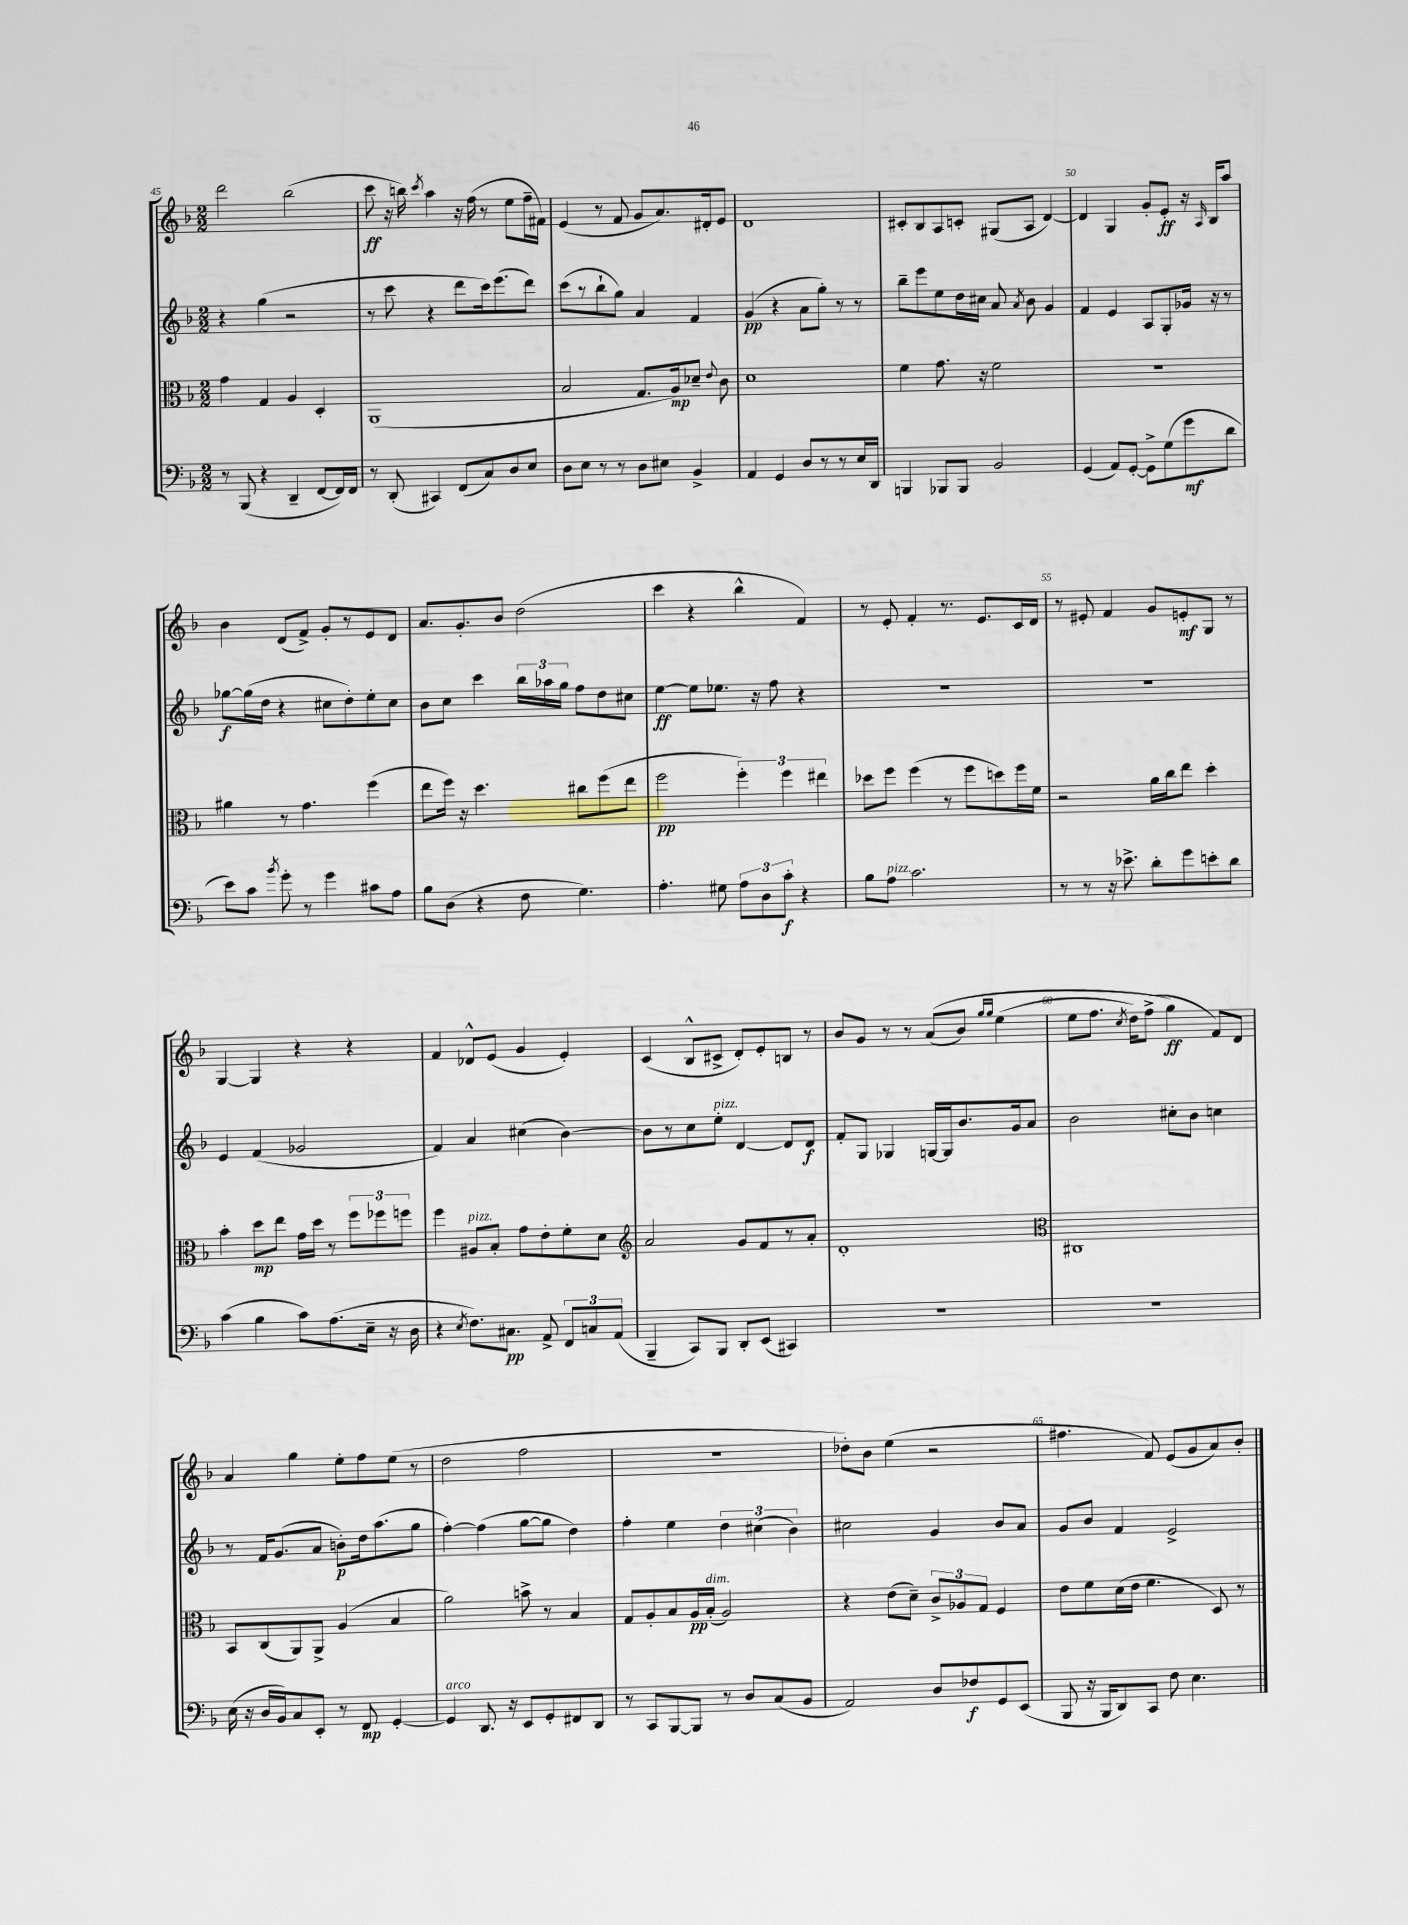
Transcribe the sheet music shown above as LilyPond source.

<<
\new StaffGroup <<
\new Staff = "s0" {
    \clef treble \key f \major \numericTimeSignature \time 2/2
    \autoBeamOff d'''2 bes''2( |
    c'''8\ff r16 b''16) \acciaccatura { c'''8 } a''4 r16 f''16( r8 e''8[ f''16-- fis'16]) |
    e'4( r8 f'8 g'8[ a'8.) dis'16-. e'8] |
    d'1 |
    cis'8[-. bes8 a8 c'8]-. gis8[( a8] d'4~) |
    d'4 g4 g'8[-. e'8]-.\ff r16 \grace { a16 } bes16[ a''8] |
    bes'4 d'8[( f'8]->) g'8[-. r8 e'8 d'8] |
    a'8.[ g'8.-. bes'8] d''2( |
    c'''4 r4 bes''4-^ f'4) |
    r8 e'8-. f'4-. r8. e'8.[ c'16 d'16] |
    r8 eis'8-. f'4 g'8[ e'8-.\mf g8] r8 |
    g4~ g4 r4 r4 |
    f'4 des'8[-^ e'8]( g'4 e'4-.) |
    c'4( bes8[-^ cis'8]-> d'8[-.) e'8-. b8] r8 |
    bes'8[ g'8] r8 r8 a'8[(\( bes'8]) \grace { g''16[ g''16] } e''4( |
    e''8[ f''8.] \acciaccatura { c''8 } d''16[) f''8]->( g''4\ff\) f'8[) d'8] |
    a'4 g''4 e''8[-. f''8 e''8]( r8 |
    d''2 f''2 |
    R1 |
    des''8[-.) bes'8] e''4( r2 |
    fis''4. f'8) e'8[( g'8 a'8) bes'8]-. \bar "|." |
}
\new Staff = "s1" {
    \clef treble \key f \major \numericTimeSignature \time 2/2
    \autoBeamOff r4 g''4( r2 |
    r8 c'''8 r4 d'''8[ c'''16) e'''8.( d'''8]) |
    c'''8[( r8 bes''8-! g''8]) a'4 f'4 |
    g'4\pp( r4 a'8[ g''8]-.) r8 r8 |
    bes''8[-- e'''8 e''8 d''16 cis''16] a'8 \acciaccatura { a'8 } bes'8 g'4 |
    f'4 e'4 a8[ g8-. ges'16] r16 r8 |
    ges''8[~\f ges''16( d''16] r4 cis''8[ d''8-.) e''8-. cis''8] |
    bes'8[ c''8] c'''4 \tuplet 3/2 { bes''16[ aes''16 g''16] } f''8[ d''8 cis''8] |
    e''4~\ff e''8[ ees''8.] r16 f''8 r4 |
    R1 |
    R1 |
    e'4 f'4( ges'2 |
    f'4) a'4 cis''4( bes'4~) |
    bes'8[ r8 c''8 e''8]-.^\markup { \italic "pizz." } d'4~ d'8[ d'8]\f |
    f'8[-. g8] ges4 g16[~ g16 bes'8. g'16 a'8] |
    bes'2 cis''8[-. bes'8] c''4 |
    r8 f'16[ g'8.( a'8] b'8[-.\p) d''16 a''8.( g''8] |
    f''4~-.) f''4( g''8[~ g''8] d''4) |
    f''4-. e''4 \tuplet 3/2 { d''4 cis''4( bes'4) } |
    cis''2 g'4 bes'8[ a'8] |
    g'8[ bes'8] f'4 e'2-> \bar "|." |
}
\new Staff = "s2" {
    \clef alto \key f \major \numericTimeSignature \time 2/2
    \autoBeamOff g'4 g4 a4 d4-. |
    a,1( |
    bes2 g8.[ a16\mp) des'8]-- \appoggiatura { e'8 } c'8 |
    d'1 |
    f'4 g'8. r16 f'2 |
    R1 |
    ais'4 r8 g'4. f''4( |
    e''8[ f''16]) r16 d''4. cis''8[ f''8( e''8] |
    f''2\pp \tuplet 3/2 { f''4-.) f''4 eis''4 } |
    des''8[ f''8] f''4( r8 f''8[ d''8) f''16 f'16] |
    r2 a'16[ c''16 e''8] d''4-. |
    bes'4-. d''8[\mp e''8] g'16[ d''16] r8 \tuplet 3/2 { f''8[ fes''8 f''8] } |
    f''4 ais8[^\markup { \italic "pizz." } bes8]-. g'8[ e'8-. f'8-. d'8] |
    \clef treble a'2 g'8[ f'8 r8 a'8]-. |
    d'1-. |
    \clef alto cis1 |
    bes,8[ c8( a,8) a,8]-> a4( bes4 |
    a'2) b'8-> r8 bes4 |
    g8[ a8-. bes8 a16\pp bes16]-.^\markup { \italic "dim." }( a2) |
    r4 e'8[( d'8]--) \tuplet 3/2 { c'8[-> aes8 g8] } f4 |
    e'8[ f'8 d'16( e'16] f'4. d8) r8 \bar "|." |
}
\new Staff = "s3" {
    \clef bass \key f \major \numericTimeSignature \time 2/2
    \autoBeamOff r8 bes,,8( r4 d,4-- f,8[~ f,16) f,16] |
    r8 d,8-.( cis,4) f,8[( c8) d8 e8] |
    d8[ e8] r8 r8 d8[ eis8] bes,4-> |
    a,4 g,4 d8[ r8 r8 e16 d,16] |
    b,,4 bes,,8[ bes,,8] bes,2 |
    g,4( a,8[) g,8]~-. g,8[-> g8( g'8\mf d'8] |
    e'8[) c'8] \acciaccatura { bes'8 } g'8-. r8 g'4 cis'8[ a8] |
    bes8[ d8]( r4 f8 g4.) |
    a4.-. gis8 \tuplet 3/2 { a8[ d8 c'8]-.\f } r4 |
    bes8[ a8]^\markup { \italic "pizz." } c'2. |
    r8 r8 r16 ees'8.-> d'8[-. g'8 e'8-. d'8] |
    c'4( bes4 c'8[) a8.( e16]-- r16 d16 |
    r4 \acciaccatura { e8 } f8.[) cis8.]\pp a,8-> \tuplet 3/2 { f,8[ c8 a,8]( } |
    bes,,4-- c,8[) bes,,8] d,8[-. e,8]( cis,4) |
    R1 |
    R1 |
    e16( r16 d16[ bes,16) c8 e,8]-. r8 f,8\mp g,4~-. |
    g,4^\markup { \italic "arco" } d,8. r16 e,8[ g,8-. fis,8 d,8] |
    r8 c,8[ bes,,8~ bes,,8] r8 d8[ c8( bes,8] |
    a,2) d8[ fes8\f g,8 e,8]( |
    bes,,8 r16 bes,,16[ d,8) c,8] f8 e4. \bar "|." |
}
>>
>>
\layout { \context { \Score currentBarNumber = #45 \override BarNumber.break-visibility = ##(#f #t #t) barNumberVisibility = #(every-nth-bar-number-visible 5) } }
